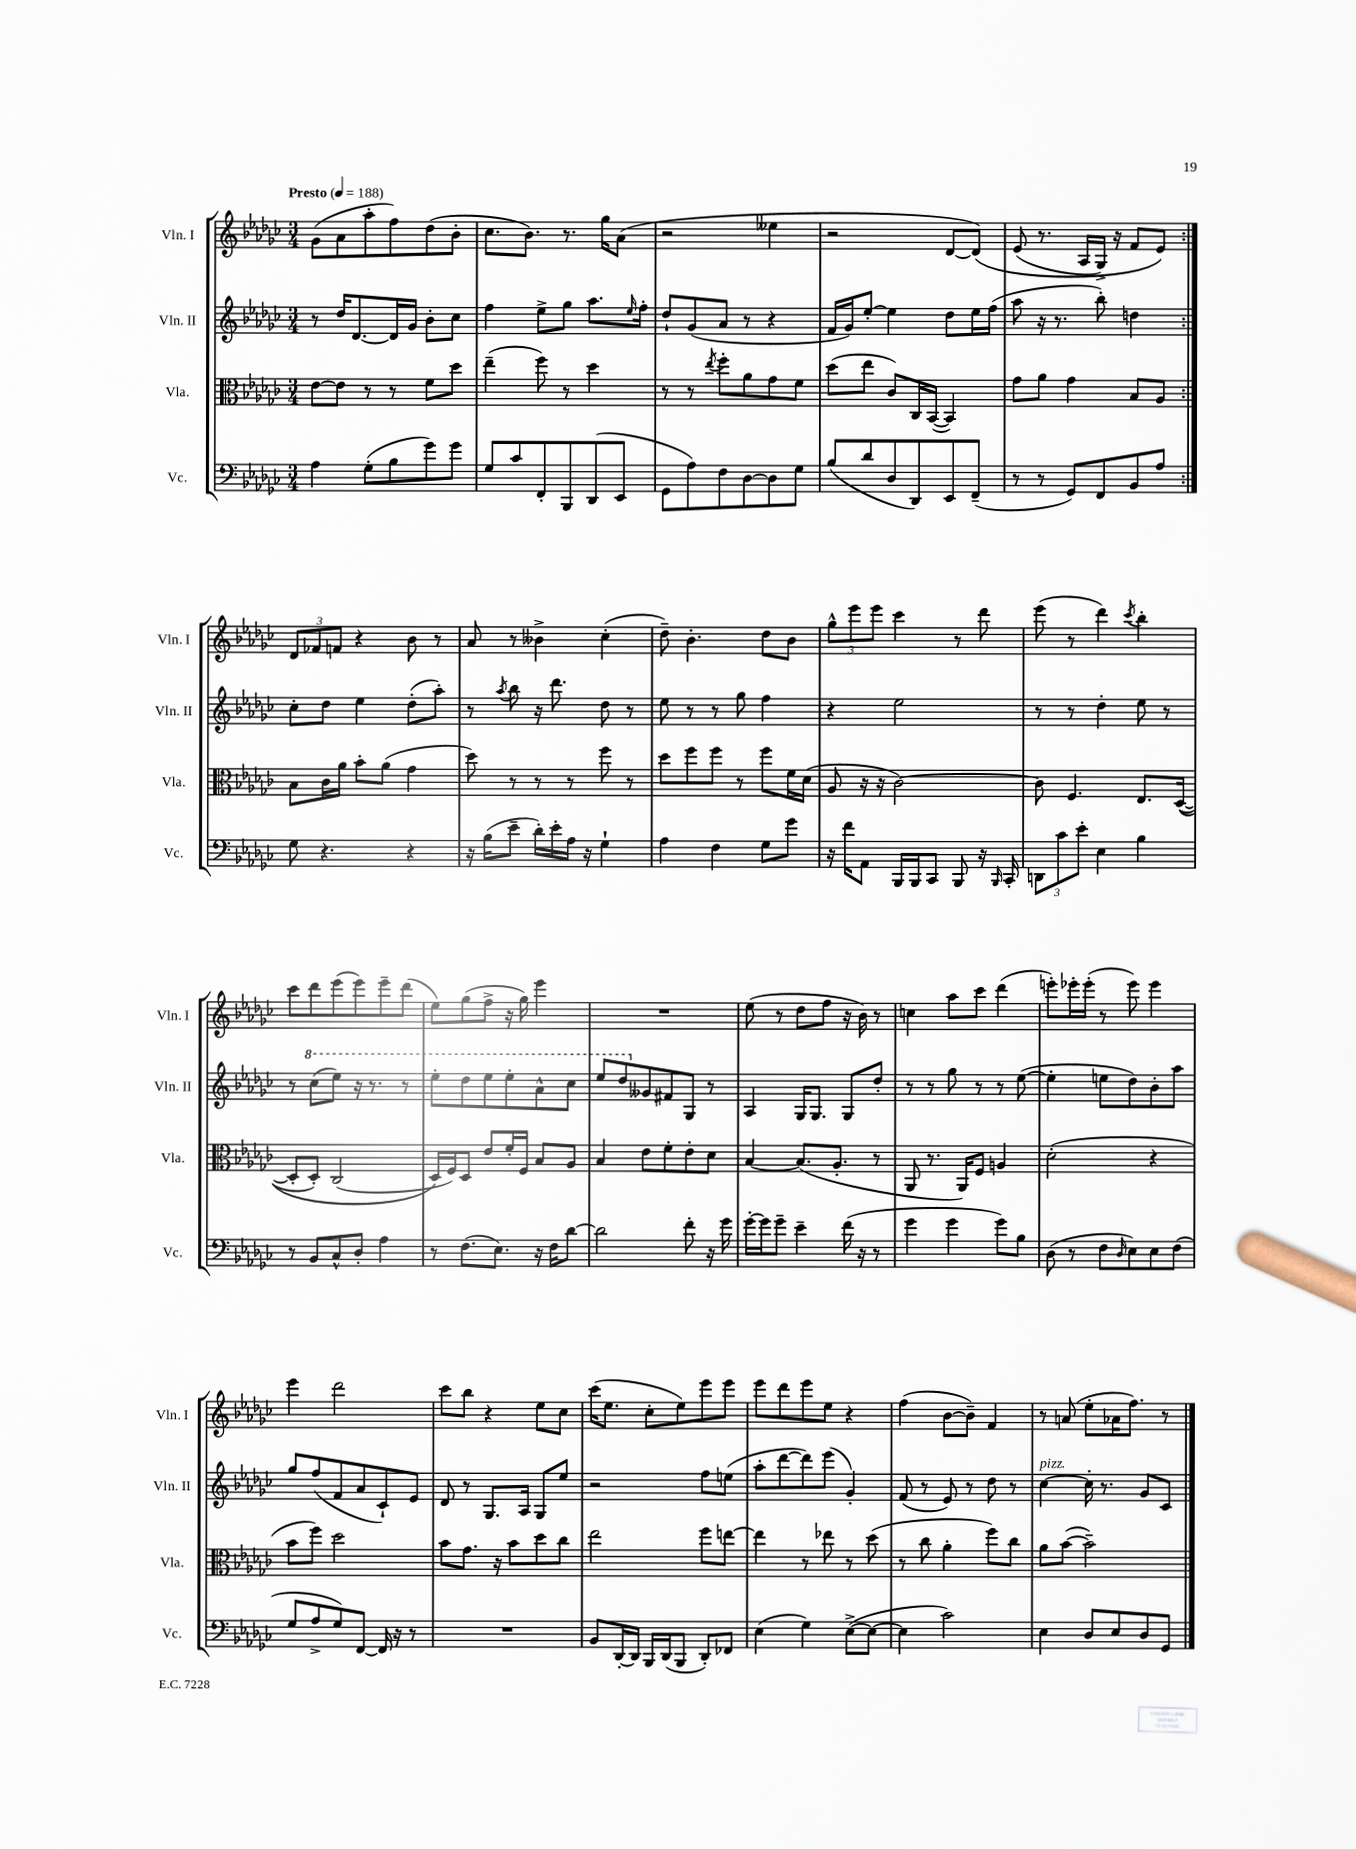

**kern	**kern	**kern	**kern
*part4	*part3	*part2	*part1
*staff4	*staff3	*staff2	*staff1
*I"Vc.	*I"Vla.	*I"Vln. II	*I"Vln. I
*I'Vc.	*I'Vla.	*I'Vln. II	*I'Vln. I
*clefF4	*clefC3	*clefG2	*clefG2
*k[b-e-a-d-g-c-]	*k[b-e-a-d-g-c-]	*k[b-e-a-d-g-c-]	*k[b-e-a-d-g-c-]
*M3/4	*M3/4	*M3/4	*M3/4
*MM188	*MM188	*MM188	*MM188
=1	=1	=1	=1
!	!	!	!LO:TX:a:B:t=Presto
4A-\	[8e-\L	8r	(8g-\L
.	8e-\J]	16dd-/KL	8a-\
.	.	[8.d-/	.
(8G-'\L	8r	.	8aa-'\
8B-\	8r	16d-/L]	8ff\)
.	.	16g-/JJ	.
8g-\)	8f\L	8b-'\L	(8dd-\
8g-\J	8dd-\J	8cc-\J	8b-'\J
=2	=2	=2	=2
8G-/L	(4ee-~\	4ff\	8.cc-\L
8c-/	.	.	.
.	.	.	8.b-\J)
8FF'/	8ff\)	8ee-^\L	.
8BBB-/	8r	8gg-\J	8.r
(8DD-/	4dd-\	8.aa-\L	.
.	.	.	16gg-\KL
8EE-/J	.	.	(8a-\J
.	.	16qqee-/	.
.	.	16ff'\Jk	.
=3	=3	=3	=3
8GG-\L	8r	8dd-`/L	2r
8A-\)	8r	(8g-/	.
.	8qee-/	.	.
8F\	8ff'\L	8a-/J	.
[8D-\	8a-\	8r	.
8D-\]	8g-\	4r	4ee--X\
8G-\J	8f\J	.	.
=4	=4	=4	=4
(8B-/L	(8dd-\L	16f/LL	2r
.	.	16g-/J)	.
8d-/	8ee-\J	[8ee-'/J	.
8D-/	8c-/L)	4ee-\]	.
8DD-/)	16C-/L	.	.
.	([16BB-/JJ	.	.
8EE-/	4BB-/])	8dd-\L	[8d-/L
(8FF~/J	.	16ee-\L	(8d-/J])
.	.	(16ff\JJ	.
=5	=5	=5	=5
8r	8g-\L	8aa-\	(8e-/
8r	8a-\J	16r	8.r
.	.	8.r	.
8GG-/L)	4g-\	.	.
.	.	.	16A-/LL
8FF/	.	8bb-'\)	16G-^/JJ)
.	.	.	16r
8BB-/	8B-/L	4ddn\	8f/L
8A-/J	8A-/J	.	8e-/J)
!!LO:LB:g=z
=6:|!	=6:|!	=6:|!	=6:|!
8G-\	8B-\L	8cc-'\L	12d-/L
.	.	.	12f-X/
4.r	16c-\L	8dd-\J	.
.	.	.	12fn/J
.	16a-\JJ	.	.
.	8b-'\L	4ee-\	4r
.	(8a-\J	.	.
4r	4g-\	(8dd-'\L	8b-\
.	.	8aa-'\J)	8r
=7	=7	=7	=7
16r	8dd-\)	8r	8a-/
(16B-\KL	.	.	.
.	.	8qaa-/	.
8e-~\J	8r	8bb-\	8r
16d-'\LL)	8r	16r	4b--X^\
16e-'\	.	8.ddd-\	.
16A-\JJ	8r	.	.
16r	.	.	.
4G-`\	8ff\	8dd-\	(4cc-'\
.	8r	8r	.
=8	=8	=8	=8
4A-\	8dd-\L	8ee-\	8dd-~\)
.	8ff\	8r	4.b-'\
4F\	8ff\J	8r	.
.	8r	8gg-\	.
8G-\L	8ff\L	4ff\	8dd-\L
8g-\J	16f\L	.	8b-\J
.	(16d-\JJ	.	.
=9	=9	=9	=9
16r	8A-/	4r	12gg-^^\L
16f\KL	.	.	.
.	.	.	12eee-\
8AA-\J	16r	.	.
.	.	.	12eee-\J
.	16r	.	.
16BBB-/LL	[2c-\)	2ee-\	4ccc-\
16BBB-/J	.	.	.
8CC-/J	.	.	.
8BBB-/	.	.	8r
16r	.	.	8ddd-\
16qqBBB-/	.	.	.
16CC-'/	.	.	.
=10	=10	=10	=10
12DDn\L	8c-\]	8r	(8eee-\
12c-\	.	.	.
.	4.F/	8r	8r
12e-'\J	.	.	.
4E-\	.	4dd-'\	4ddd-\)
.	.	.	8qccc-/
4B-\	8.E-/L	8ee-\	4bb-'\
.	.	8r	.
.	(([16D-/Jk	.	.
!!LO:LB:g=z
=11	=11	=11	=11
8r	8D-'/L]	8r	8ccc-\L
*	*	*8va	*
8BB-/L	8D-'/J)	(8ccc-\L	8ddd-\
8C-^^/	(2C-/	8eee-\J)	(8eee-\
8D-'/J	.	16r	8eee-\)
.	.	8.r	.
4A-\	.	.	8eee-~\
.	.	8r	(8ddd-\J
=12	=12	=12	=12
8r	16D-/LL)	8eee-'\L	8ee-\L)
.	16F/J)	.	.
(8.F\L	8D-/J	8ddd-\	(8gg-\
.	8e-/L	8eee-\	8ff^\J
8.E-\J)	.	.	.
.	16f'/L	8eee-'\	16r
.	16F/JJ	.	16gg-\)
16r	8B-/L	8aa-^^\	4eee-\
16F\KL	.	.	.
[8d-\J	8A-/J	8ccc-\J	.
=13	=13	=13	=13
2d-\]	4B-/	8eee-/L	2.r
.	.	8ddd-/	.
*	*	*X8va	*
.	8e-\L	8g--X/	.
.	8f'\	8f#X/	.
8f'\	8e-'\	8G-/J	.
16r	8d-\J	8r	.
16g-\	.	.	.
=14	=14	=14	=14
[16g-'\LL	[4B-/	4A-/	(8ee-\
16g-\J]	.	.	.
8g-~\J	.	.	8r
4e-~\	(8.B-/L]	16G-/KL	8dd-\L
.	.	8.G-/J	.
.	.	.	8ff\J
.	8.A-'/J	.	.
(16f\	.	8G-/L	16r
16r	.	.	16b-\)
8r	8r	8dd-'/J	8r
=15	=15	=15	=15
4g-\	8AA-/	8r	4ccn\
.	8.r	8r	.
4g-\	.	8gg-\	8aa-\L
.	16AA-/KL)	.	.
.	8F/J	8r	8ccc-\J
8g-\L)	4An/	8r	(4ddd-\
8B-\J	.	([8ee-\	.
=16	=16	=16	=16
(8D-\	(2d-'\	4ee-'\]	8eeen'\L)
8r	.	.	16eee-X'\L
.	.	.	(16eee-'\JJ
8F\L	.	8een\L	8r
16qqD-/	.	.	.
8E-\)	.	8dd-\)	8eee-\)
8E-\	4r	8b-'\	4eee-\
(8F\J	.	8aa-\J	.
!!LO:LB:g=z
=17	=17	=17	=17
8G-/L	8b-\L	8gg-/L	4eee-\
8A-^/	8ff\J)	(8ff/	.
8G-/)	2dd-\	8f/	2ddd-\
[8FF/J	.	8a-/	.
16FF/]	.	8c-`/)	.
16r	.	.	.
8r	.	8e-/J	.
=18	=18	=18	=18
2.r	8b-\L	8d-/	8ccc-\L
.	8.g-\J	8r	8bb-\J
.	.	8.G-/L	4r
.	16r	.	.
.	8b-\L	.	.
.	.	16A-/Jk	.
.	8dd-\	8G-/L	8ee-\L
.	8cc-\J	8ee-/J	8cc-\J
=19	=19	=19	=19
8BB-/L	2ee-\	2r	(16ccc-\KL
.	.	.	8.ee-\J
[16DD-'/L	.	.	.
16DD-/JJ]	.	.	.
16BBB-/LL	.	.	8cc-'\L
(16DD-/J	.	.	.
8BBB-/J	.	.	8ee-\)
8DD-'/L)	8ff\L	8ff\L	8eee-\
8FF-X/J	[8een\J	(8een\J	8eee-\J
=20	=20	=20	=20
(4E-\	4ee\]	8aa-'\L	8eee-\L
.	.	[8ddd-\	8ddd-\
4G-\)	8r	8ddd-\])	8eee-\
.	8ee-X\	(8eee-\J	8ee-\J
([8E-^\L	8r	4g-'/)	4r
8E-\J_	(8dd-\	.	.
=21	=21	=21	=21
4E-\]	8r	(8f/	(4ff\
.	8cc-\	8r	.
2c-\)	4a-'\	8e-/)	[8b-\L
.	.	8r	8b-~\J])
.	8ff\L)	8dd-\	4f/
.	8cc-\J	8r	.
=22	=22	=22	=22
!	!	!LO:TX:a:i:t=pizz.	!
4E-\	8a-\L	[4cc-\	8r
.	([8b-\J	.	(8an/
8D-/L	2b-~\])	16cc-'\]	8ee-'\L
.	.	8.r	.
8E-/	.	.	16a-X\K
.	.	.	8.ff\J)
8D-/	.	8g-/L	.
8GG-/J	.	8c-/J	8r
==	==	==	==
*-	*-	*-	*-
